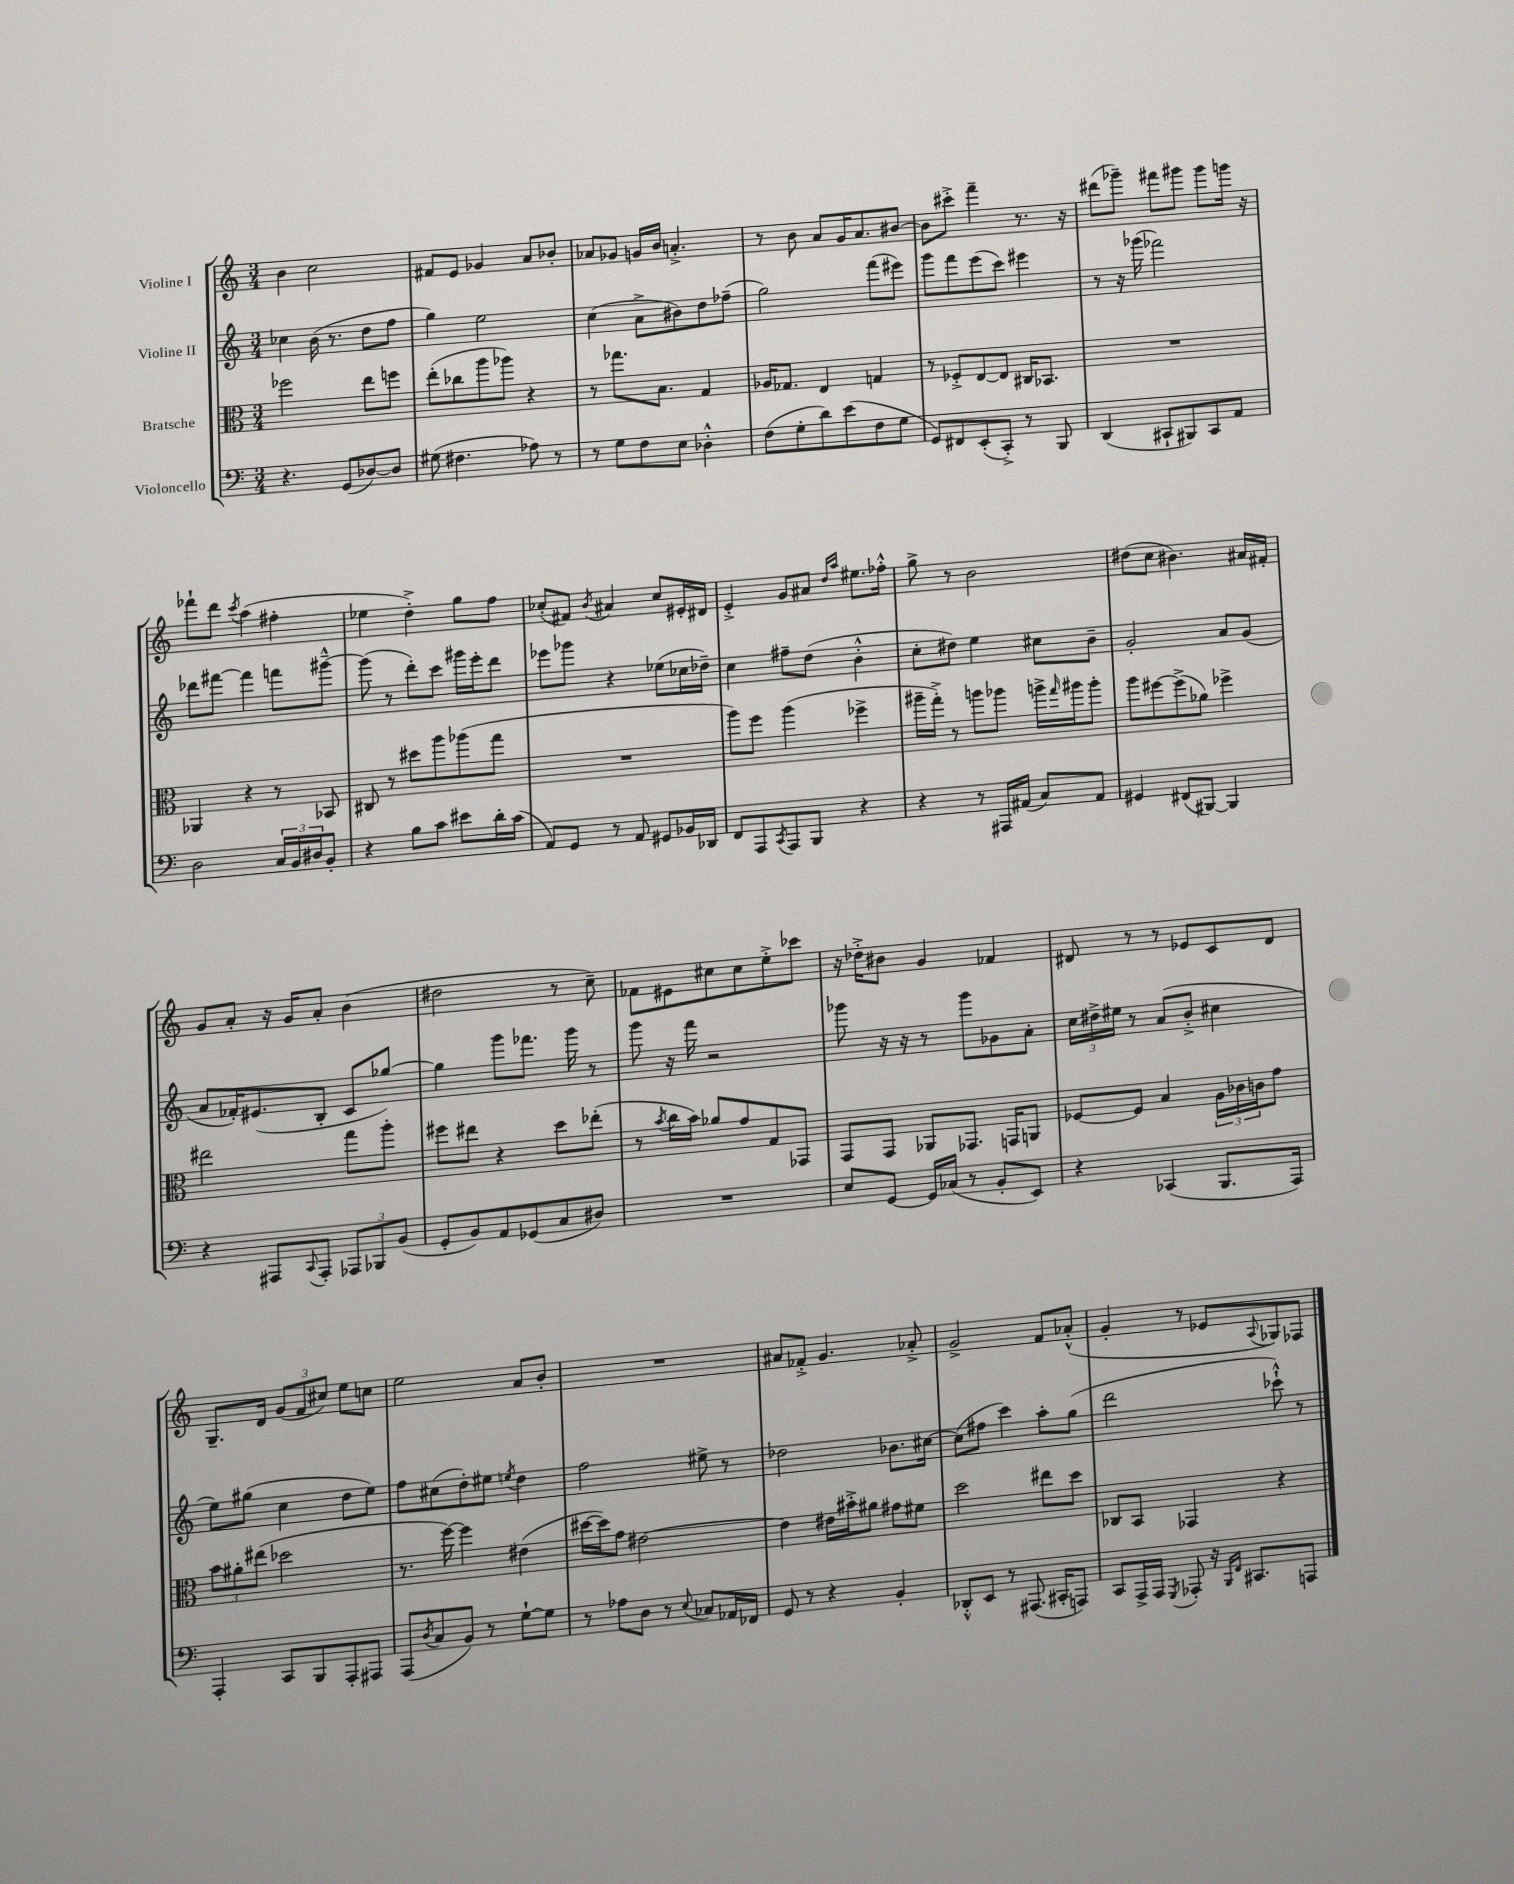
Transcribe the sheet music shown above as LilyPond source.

<<
\new StaffGroup <<
\new Staff = "s0" \with { instrumentName = "Violine I" } {
    \clef treble \key c \major \numericTimeSignature \time 3/4
    b'4 c''2 |
    fis'8 e'8 ges'4 a'8 bes'8-. |
    aes'8 ges'8 g'16 b'16 a'4.-.-> |
    r8 b'8 a'8 g'16 a'8. bis'8~ |
    bis'8 cis'''8-.-> f'''4-- r8. r16 |
    dis'''8( ges'''8--) fis'''8 gis'''8 gis'''8 g'''16 r16 |
    fes'''8-! d'''8 \acciaccatura { c'''8 } a''4( fis''4-. |
    ees''4 d''4-.->) g''8 f''8 |
    ces''8-.( fis'8) \acciaccatura { b'8 } ais'4 ces''8 eis'16-. dis'16 |
    e'4-.-> g'8 ais'8 \grace { d''16 a''16 } eis''8. fes''16-.-^ |
    g''8-> r8 b'2 |
    dis''8( c''8 bis'4.) ais'16 fis'16-. |
    g'8 a'8-. r16 g'16 a'8-. b'4( |
    dis''2 r8 c''8--) |
    fes'8 eis'8 cis''8 cis''8 e''8-.-> ces'''8 |
    r16 des''16-.-> bis'8 g'4 fes'4 |
    dis'8 r8 r8 ees'8 c'8 dis'8 |
    g8.-- d'16 \tuplet 3/2 { g'8( f'8 cis''8) } e''8 c''8 |
    e''2 a'8 b'8-. |
    R2. |
    ais'8 fes'8-.-> g'4. aes'8-.-> |
    g'2-> f'8 aes'8-.-^( |
    g'4-. r8 ees'8 \appoggiatura { a8 } ges8) fes8 \bar "|." |
}
\new Staff = "s1" \with { instrumentName = "Violine II" } {
    \clef treble \key c \major \numericTimeSignature \time 3/4
    ces''4 b'16( r8. d''8 f''8 |
    g''4) e''2 |
    c''4( a'8-> bis'8) d''8 fes''8--( |
    g''2) f'''8( eis'''8) |
    g'''8 f'''8 e'''8( c'''8) eis'''4 |
    r8 r16 ges'''16( fes'''2) |
    des'''8 fis'''8~ fis'''4 f'''8 gis'''8~---^ |
    gis'''8( r8 d'''8-.) c'''8 gis'''16 e'''16-. d'''8 |
    ees'''8 ges'''8 r4 ees''8( ces''16 des''16--) |
    c''4 fis''8-- d''8( b'4-.-^ |
    c''8-. dis''8) e''4 cis''8 b'8-- |
    g'2-. a'8 g'8( |
    a'8 fes'16-.) eis'8.( b8-. c'8 ges''8~) |
    ges''4 g'''8 fes'''8. g'''16 r8 |
    g'''8 r16 f'''16 r2 |
    ges'''8 r16 r16 r8 ges'''8 ges'8 a'8-. |
    \tuplet 3/2 { c''16 dis''16-> eis''16 } r8 a'8( b'8-.-> cis''4 |
    e''8) gis''8( c''4 d''8 e''8) |
    f''8 cis''8( d''8-.) eis''8 \acciaccatura { e''8 } d''4 |
    f''2 eis''8-> r8 |
    des''2 bes'8. cis''16~ |
    cis''8( fis''8 c'''4) a''8-. g''8( |
    d'''2 ces'''8-!-^) r8 \bar "|." |
}
\new Staff = "s2" \with { instrumentName = "Bratsche" } {
    \clef alto \key c \major \numericTimeSignature \time 3/4
    fes''2 e''8 f''8 |
    e''8-.( ces''8 a''8 aes''8) r4 |
    r8 ges''8. b8. g4 |
    aes16 ges8. e4 g4 |
    r8 fes8-.-> e8~ e8 cis16 bes,8. |
    R2. |
    aes,4 r4 r8 bes,8 |
    cis8 r8 dis''8 a''8 aes''8( g''8 |
    R2. |
    a''8) f''8 a''4( fes''4-> |
    ais''16-- g''16-.->) r8 a''8 aes''8 a''16-> \grace { g''16 } ais''16 ais''8-. |
    a''8 fis''8~ fis''8->( aes'8) fes''4-> |
    eis''2 g''8 a''8-. |
    fis''8 eis''8 r4 d''8 ees''8-.( |
    r8 \acciaccatura { b'8 } c''16 b'16) aes'8 g'8 g8 ges,8 |
    g,8 g,8 aes,8 ges,8. g,16 a,8 |
    fes8~ fes8 b4 \tuplet 3/2 { a16 ces'16 c'16 } g'8 |
    \tuplet 3/2 { b'8 ais'8-. eis''8( } des''2 |
    r8. f''16~) f''4 eis'4( |
    dis''16~ dis''16) g'8 eis'2~ |
    eis'4 eis'16 bis'16-.-> ais'8 gis'8 fis'8 |
    d''2 eis''8 d''8 |
    ces8 b,8 ges,4 r4 \bar "|." |
}
\new Staff = "s3" \with { instrumentName = "Violoncello" } {
    \clef bass \key c \major \numericTimeSignature \time 3/4
    r4. g,8( des8~) des8 |
    gis8( fis4. aes8) r8 |
    r8 g8 f8 e8 des4-.-^ |
    f8( g8-. d'8) e'8( f8 g8 |
    g,8) fis,8 e,8-.( c,8-.->) r8 b,,8 |
    d,4( cis,8-! bis,,8) cis,8 a,8 |
    d2 \tuplet 3/2 { c16 b,16 dis16 } b,8-. |
    r4 b8 c'8 eis'8 d'16-. c'16( |
    a,8) g,8 r8 a,8 gis,8 bes,16 des,16 |
    f,8 a,,8 \acciaccatura { c,8 } a,,8 b,,8 r4 |
    r4 r8 ais,,16 ais,16( c8) ais,8 |
    gis,4 fis,8( bis,,8~) bis,,4 |
    r4 ais,,8 \appoggiatura { c,8 } ais,,8-. \tuplet 3/2 { aes,,8 bes,,8 b,8( } |
    g,8-. b,8) a,8 ges,8( c8 dis8) |
    R2. |
    e8 g,8~ g,16 ces16( r8 b,8-. e,8) |
    r4 ces,4( b,,8. a,,16) |
    a,,4-. c,8 b,,8 a,,8-. ais,,8 |
    a,,8( \acciaccatura { d8 } c8 b,8) r8 g8~-! g8 |
    r8 aes8 d8 r8 \appoggiatura { e8 } ces8 aes,16 fes,16 |
    g,8 r8 r4 b,4-. |
    des,8-.-^ e,8 r8 ais,,8.( cis,16-. a,,8) |
    c,8 a,,16-> a,,16 \acciaccatura { g,,8 } aes,,8-. r16 \grace { b,,16 f,16 } cis,8. a,,8 \bar "|." |
}
>>
>>
\layout { \context { \Score \remove "Bar_number_engraver" } }
